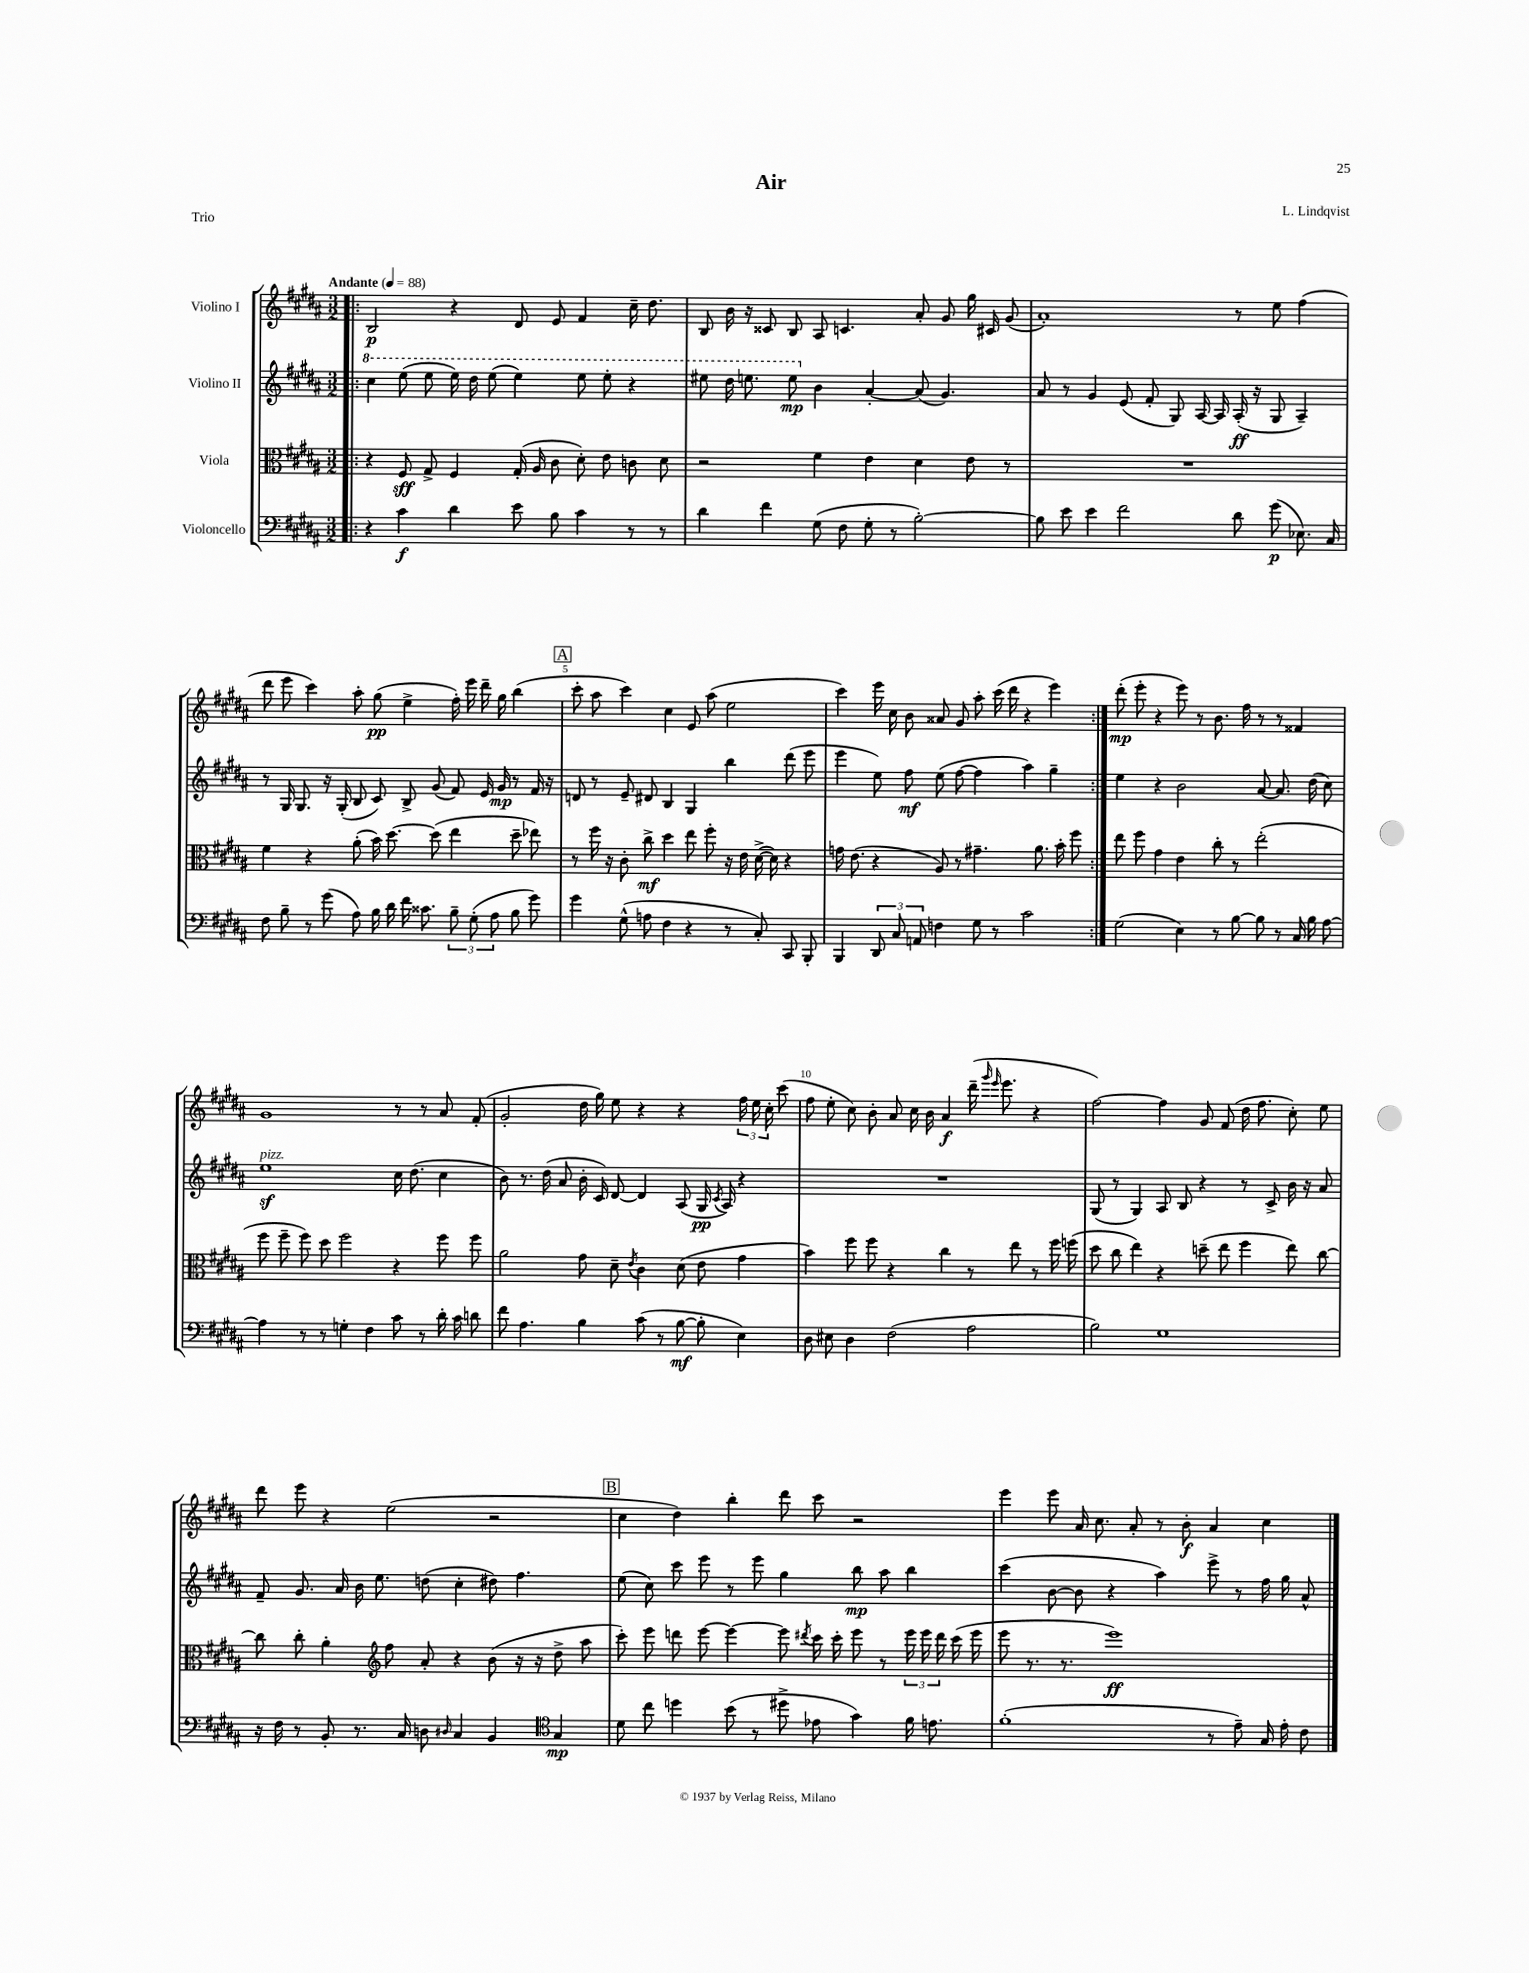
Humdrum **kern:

**kern	**kern	**kern	**kern
*staff4	*staff3	*staff2	*staff1
*clefF4	*clefC3	*clefG2	*clefG2
*k[f#c#g#d#a#]	*k[f#c#g#d#a#]	*k[f#c#g#d#a#]	*k[f#c#g#d#a#]
*M3/2	*M3/2	*M3/2	*M3/2
*MM88	*MM88	*MM88	*MM88
=!|:	=!|:	=!|:	=!|:
4r	4r	4ccc#	2B
4c#	8F#	(8eee	.
.	8G#^	8eee	.
4d#	4F#	16eee)	4r
.	.	16ddd#	.
.	.	(8eee	.
8e	(16G#'	4eee)	8d#
.	16A#	.	.
8B	8c#	.	8e
4c#	8d#')	8eee	4f#
.	8e	8eee'	.
8r	8c	4r	16cc#~
.	.	.	8.dd#
8r	8d#	.	.
=	=	=	=
4d#	2r	8eee#	8B
.	.	16ddd#	16b
.	.	8.eee	16r
4f#	.	.	8c##
.	.	8eee	8B
(8G#	4f#	4b	8A#
8F#	.	.	4.c
8G#'	4e	[4a#'	.
8r	.	.	.
[2B')	4d#	(8a#]	8a#'
.	.	4.g#)	8g#
.	8e	.	16gg#
.	.	.	16c#
.	8r	.	(8g#
=	=	=	=
8B]	1.r	8a#	1a#')
8e	.	8r	.
4e	.	4g#	.
2f#	.	(8e	.
.	.	8f#'	.
.	.	8G#)	.
.	.	[16A#	.
.	.	16A#]	.
8d#	.	(16A#'	8r
.	.	16r	.
(8g#	.	8G#	8ee
8.E-)	.	4A#~)	(4ff#
16C#	.	.	.
=	=	=	=
8F#	4f#	8r	8ddd#
8B~	.	16G#	8eee
.	.	8.G#	.
8r	4r	.	4ccc#)
(8g#	.	16r	.
.	.	(16G#'	.
8A#)	(8a#'	8B	8aa#'
16B	16b)	8c#)	(8gg#
16d#	[8.dd#	.	.
16f#	.	8B^	4ee^
8.c##	.	.	.
.	(8dd#]	(8g#	.
12B~	4ee	8f#)	16ff#')
.	.	.	16eee
(12G#'	.	.	.
.	.	16e	16ddd#~
12A#	.	.	.
.	.	16g#	16gg#
8B	8dd#~	8r	(4bb
8g#)	8ee-)	16f#	.
.	.	16r	.
=	=	=	=
4g#	8r	8d	8ccc#'
.	16ff#	8r	8aa#
.	16r	.	.
(8G#^^	8c#'	8e~	4ccc#)
8A	8cc#^	8d#	.
4F#	4dd#	4B	4cc#
4r	8ee	4G#	8e
.	8ff#'	.	(8aa#
8r	16r	4bb	2ee
.	16e	.	.
8C#')	([16d#^	.	.
.	16d#])	.	.
8CC#	4r	(8ddd#	.
8BBB'	.	8eee	.
=	=	=	=
4BBB	16g	4eee	4ccc#)
.	(8.e	.	.
12DD#	4r	8ee)	16eee
.	.	.	16cc#
12C#	.	.	.
.	.	8ff#	8b
12AA	.	.	.
4F	8A#)	(8ee	8a##
.	8r	[8ff#	8g#
8G#	4.g#~	4ff#]	8aa#'
8r	.	.	(16ccc#
.	.	.	16ddd#
2c#	.	4aa#)	4r
.	8.a#	.	.
.	.	4gg#~	4eee)
.	16b'	.	.
.	8ff#	.	.
=:|!	=:|!	=:|!	=:|!
(2G#	8ee	4ee	(8ddd#'
.	8ff#	.	8eee'
.	4g#	4r	4r
4E)	4e	2b	8eee)
.	.	.	8r
8r	8cc#'	.	8.b
[8B	8r	.	.
.	.	.	16ff#
8B]	(2ee'	[8a#	8r
8r	.	8.a#]	8r
16C#	.	.	4f##
16B	.	(16dd#	.
[8A#	.	8cc#)	.
=	=	=	=
4A#]	8ff#	1ee	1g#
.	8ff#~	.	.
8r	8ff#)	.	.
8r	8dd#	.	.
4G'	2ff#	.	.
4F#	.	.	.
8c#	4r	16cc#	8r
.	.	(8.dd#	.
8r	.	.	8r
16d#'	8ff#	4cc#	8a#
16c#	.	.	.
8d	8ff#	.	(8f#'
=	=	=	=
8f#	2a#	8b)	2g#'
4.A#	.	8.r	.
.	.	(16dd#	.
.	.	8a#	.
4B	8g#	16b'	16dd#
.	.	16c#)	16gg#)
.	8d#~	[8d#	8ee
.	8qe	.	.
(8c#	4c#	4d#]	4r
8r	.	.	.
[8B	(8d#	(8A#	4r
8B']	8e	16G#	.
.	.	8qc#	.
.	.	16A#)	.
4E)	4g#	4r	24ff#
.	.	.	24ee
.	.	.	24cc#'
.	.	.	(8ccc#
=	=	=	=
8D#	4b)	1.r	8ff#
8E#	.	.	8ee'
4D#	8ff#	.	8cc#)
.	8ff#	.	8b'
(2F#	4r	.	8a#
.	.	.	16cc#
.	.	.	16b
.	4cc#	.	4a#
2A#	8r	.	(16ddd#~
.	.	.	16qqggg#
.	.	.	16qqeee
.	.	.	8.eee
.	8ee	.	.
.	8r	.	4r
.	16ff#	.	.
.	(16ff	.	.
=	=	=	=
2B)	8dd#	(8G#	[2ff#)
.	8cc#	8r	.
.	4ee)	4G#)	.
1G#	4r	8A#	4ff#]
.	.	8B	.
.	(8dd~	4r	8g#
.	8ee	.	(8f#
.	4ff#	8r	16dd#
.	.	.	8.ff#
.	.	8c#^	.
.	8ee)	16b	8cc#')
.	.	16r	.
.	[8cc#	8a#	8ee
=	=	=	=
16r	8cc#]	8f#~	8ddd#
16F#	.	.	.
8r	8cc#'	8.g#	8eee
8BB'	4a#'	.	4r
.	.	16a#	.
8.r	.	16b	.
.	.	8.ee	.
*	*clefG2	*	*
.	8ff#	.	(2ee
16C#	.	.	.
8D	8a#'	(8dd	.
16qqD#	.	.	.
4C#	4r	4cc#'	.
4BB	(8b	8dd#)	2r
.	16r	4.ff#	.
.	16r	.	.
*clefC4	*	*	*
4G#	8dd#^	.	.
.	8aa#	.	.
=	=	=	=
8d#	8ccc#')	(8ee	4cc#
8cc#	8eee	8cc#)	.
4dd	8ddd	8ccc#	4dd#)
.	[8eee	8eee	.
(8b	4eee_	8r	4bb'
8r	.	8eee	.
8dd#^	8eee]	4gg#	8ddd#
.	8qddd#	.	.
8e-	16ccc#	.	8ccc#
.	16ccc#'	.	.
4g#)	8eee	8bb	2r
.	8r	8aa#	.
16f#	24eee	4bb	.
.	24eee	.	.
8.e	.	.	.
.	24ddd#	.	.
.	(16ccc#	.	.
.	16eee	.	.
=	=	=	=
(1f#'	8eee	(4ccc#	4eee
.	8.r	.	.
.	.	[8b	8eee
.	8.r	.	.
.	.	8b]	16a#
.	.	.	8.cc#
.	1eee)	4r	.
.	.	.	8a#'
.	.	4aa#)	8r
.	.	.	8b'
8r	.	8eee^	4a#
8e~)	.	8r	.
16G#	.	16ff#	4cc#
16e'	.	16gg#	.
8c#	.	8a#^^	.
==	==	==	==
*-	*-	*-	*-
